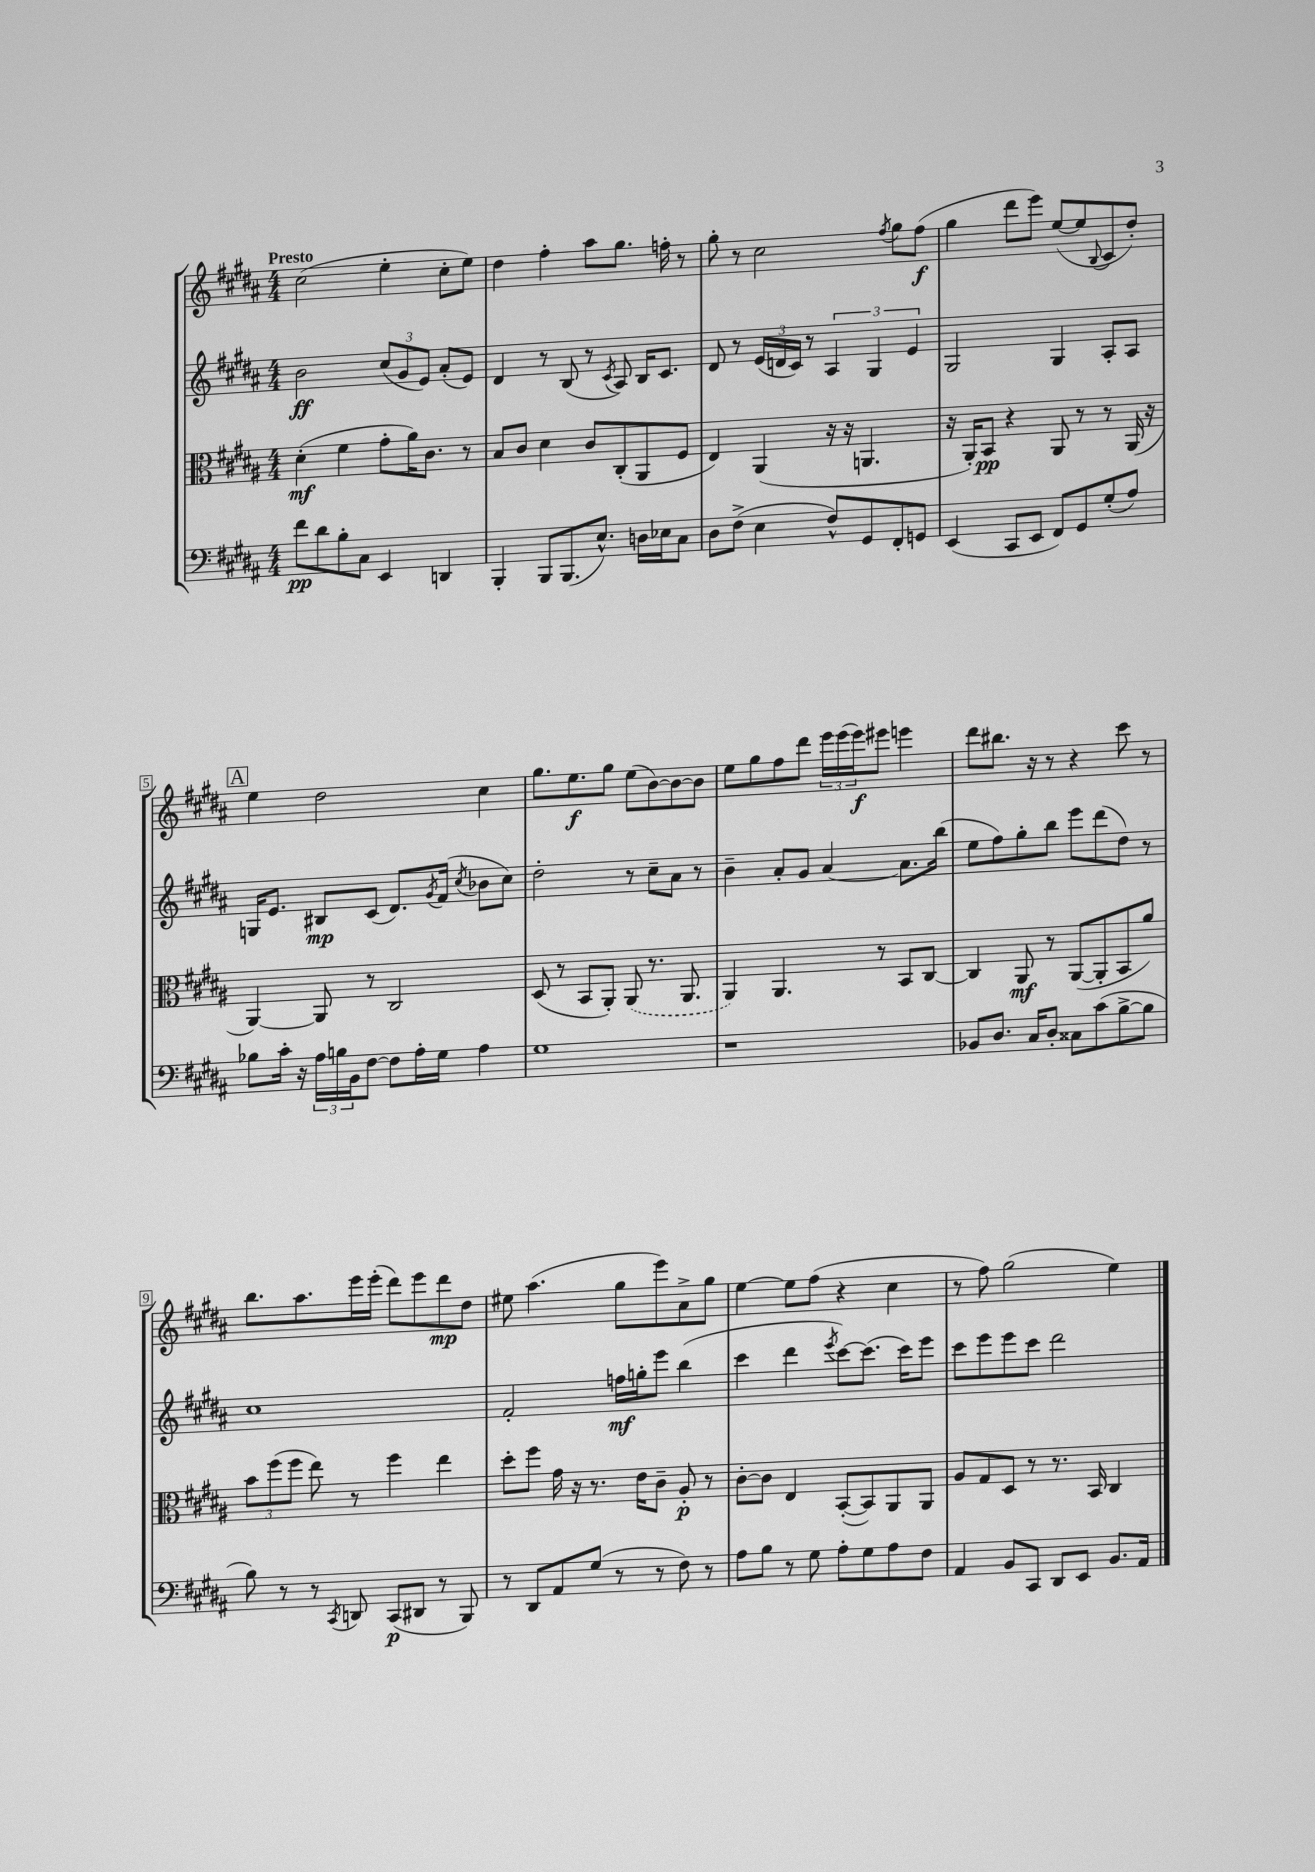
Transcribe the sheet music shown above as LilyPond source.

<<
\new StaffGroup <<
\new Staff = "s0" {
    \clef treble \key b \major \numericTimeSignature \time 4/4 \tempo "Presto"
    cis''2( e''4-. cis''8-. e''8) |
    dis''4 fis''4-. ais''8 gis''8. f''16-. r8 |
    gis''8-. r8 cis''2 \acciaccatura { fis''8 } gis''8 fis''8\f( |
    gis''4 dis'''8 e'''8) e''8~( e''8 \appoggiatura { b8 } cis'8 dis''8-.) |
    \mark \markup { \box "A" } e''4 dis''2 cis''4 |
    gis''8. e''8.\f gis''8 e''8( b'8~) b'8~ b'8 |
    e''8 gis''8 fis''8 dis'''8 \tuplet 3/2 { e'''16 e'''16( e'''16\f) } eis'''8 e'''4 |
    dis'''8 bis''8. r16 r8 r4 cis'''8 r8 |
    b''8. ais''8. e'''16 e'''16-.( dis'''8) e'''8 dis'''8\mp dis''8 |
    eis''8 ais''4.( gis''8 e'''8) ais'8-> gis''8 |
    e''4~ e''8 fis''8( r4 cis''4 |
    r8 fis''8) gis''2( e''4) \bar "|." |
}
\new Staff = "s1" {
    \clef treble \key b \major \numericTimeSignature \time 4/4
    b'2\ff \tuplet 3/2 { cis''8( gis'8 e'8) } ais'8-.( e'8) |
    dis'4 r8 b8( r8 \acciaccatura { cis'8 } ais8) b16 cis'8. |
    dis'8 r8 \tuplet 3/2 { e'16( d'16 cis'16) } r8 \tuplet 3/2 { ais4 gis4 e'4 } |
    gis2 gis4 ais8-. ais8 |
    \mark \markup { \box "A" } g16 e'8. bis8\mp cis'8( dis'8.) \acciaccatura { gis'8 } fis'16( \acciaccatura { cis''8 } bes'8 cis''8) |
    dis''2-. r8 cis''8-- ais'8 r8 |
    b'4-- ais'8-. gis'8 ais'4~ ais'8. b''16( |
    e''8 fis''8) gis''8-. b''8 e'''8 dis'''8( dis''8) r8 |
    cis''1 |
    fis'2-. f''16\mf g''16-. e'''8 b''4( |
    cis'''4 dis'''4 \acciaccatura { e'''8 } cis'''8~) cis'''8.( cis'''16) e'''8 |
    cis'''8 e'''8 e'''8 cis'''8 dis'''2 \bar "|." |
}
\new Staff = "s2" {
    \clef alto \key b \major \numericTimeSignature \time 4/4
    dis'4-.\mf( fis'4 gis'8-. ais'16) cis'8. r8 |
    b8 cis'8 dis'4 cis'8 cis8-.( ais,8 fis8 |
    e4) ais,4( r16 r16 a,4. |
    r16 ais,16-.) b,8\pp r4 ais,8 r8 r8 ais,16( r16 |
    \mark \markup { \box "A" } ais,4~) ais,8 r8 cis2 |
    dis8( r8 b,8 ais,8-.) \once \slurDashed ais,8( r8. ais,8. |
    ais,4) ais,4. r8 b,8 cis8~ |
    cis4 ais,8\mf r8 ais,8~( ais,8-. b,8 ais'8) |
    \tuplet 3/2 { b'8 fis''8( fis''8 } e''8) r8 fis''4 e''4 |
    dis''8-. fis''8 gis'16 r16 r8. e'16 cis'8-- ais8-.\p r8 |
    cis'8~-. cis'8 e4 b,8~-.( b,8) ais,8 ais,8 |
    ais8 gis8 dis8 r8 r8. b,16 cis4 \bar "|." |
}
\new Staff = "s3" {
    \clef bass \key b \major \numericTimeSignature \time 4/4
    fis'8\pp dis'8 b8-. cis8 e,4 d,4 |
    b,,4-. b,,8 b,,8.( e8.-^) d16 ees16 cis8 |
    dis8 fis8->( e4 fis8-^) gis,8 fis,8-. g,8 |
    e,4( cis,8 e,8 fis,8) gis,8 gis8-.( ais8) |
    \mark \markup { \box "A" } bes8 cis'16-. r16 \tuplet 3/2 { ais16 b16 b,16 } fis8~ fis8 ais16-. gis16 ais4 |
    gis1 |
    r1 |
    bes,8 dis8. cis16 dis8-. cisis8 cis'8( b8~-> b8 |
    b8) r8 r8 \acciaccatura { cis,8 } d,8 cis,8\p( dis,8 r8 b,,8) |
    r8 dis,8 ais,8 gis8( r8 r8 fis8) r8 |
    ais8 b8 r8 gis8 ais8-. gis8 ais8 fis8 |
    ais,4 b,8 cis,8 dis,8 e,8 b,8. ais,16 \bar "|." |
}
>>
>>
\layout { \context { \Score \override BarNumber.stencil = #(make-stencil-boxer 0.1 0.3 ly:text-interface::print) } }
